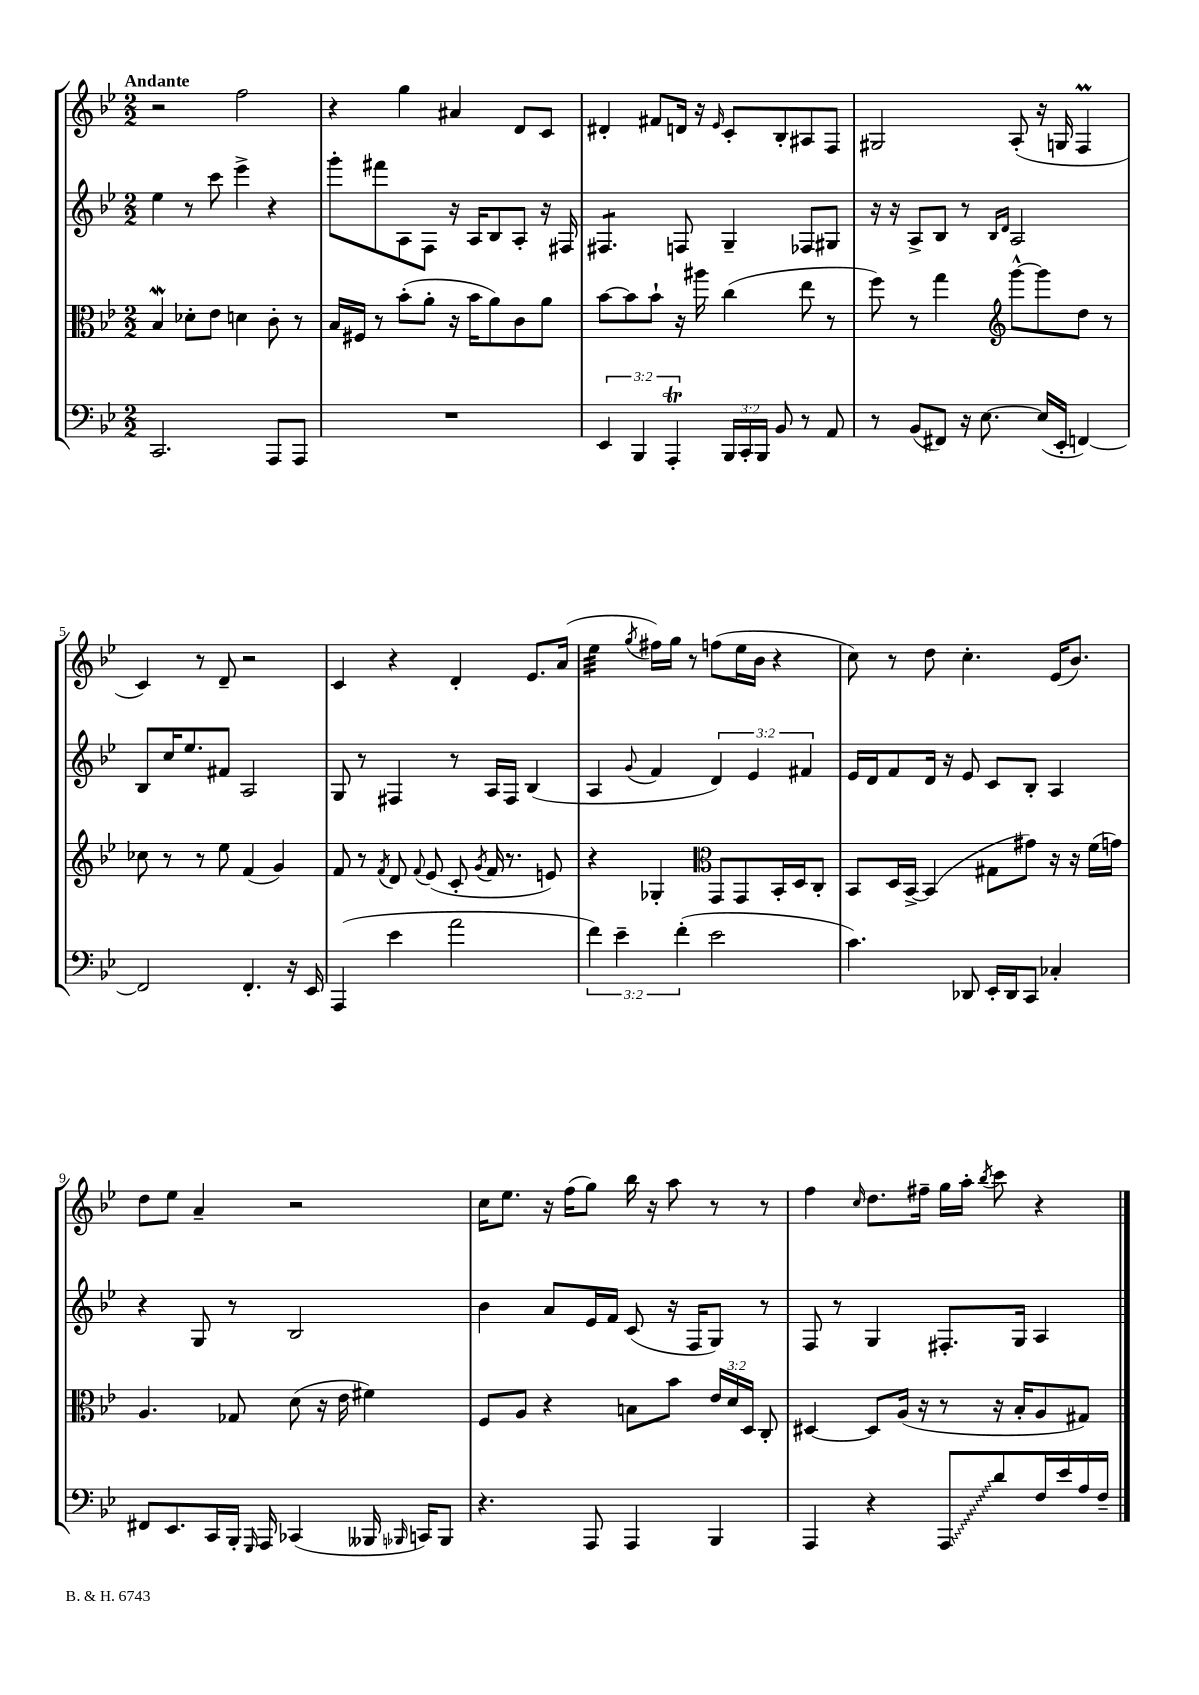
<<
\new StaffGroup <<
\new Staff = "s0" {
    \clef treble \key bes \major \numericTimeSignature \time 2/2 \tempo "Andante"
    \autoBeamOff r2 f''2 |
    r4 g''4 ais'4 d'8[ c'8] |
    dis'4-. fis'8[ d'16] r16 \grace { ees'16 } c'8[-. bes8-. ais8 f8] |
    gis2 a8-.( r16 g16 f4\prall |
    c'4) r8 d'8-- r2 |
    c'4 r4 d'4-. ees'8.[ a'16]( |
    ees''4:32 \acciaccatura { g''8 } fis''16[) g''16] r8 f''8[( ees''16 bes'16] r4 |
    c''8) r8 d''8 c''4.-. ees'16[( bes'8.]) |
    d''8[ ees''8] a'4-- r2 |
    c''16[ ees''8.] r16 f''16[( g''8]) bes''16 r16 a''8 r8 r8 |
    f''4 \grace { c''16 } d''8.[ fis''16]-- g''16[ a''16]-. \acciaccatura { bes''8 } c'''8 r4 \bar "|." |
}
\new Staff = "s1" {
    \clef treble \key bes \major \numericTimeSignature \time 2/2 \override Staff.TupletNumber.text = #tuplet-number::calc-fraction-text
    \autoBeamOff ees''4 r8 c'''8 ees'''4-> r4 |
    g'''8[-. fis'''8 a8 f8] r16 a16[ bes8 a8]-. r16 fis16 |
    fis4.:8 f8 g4-- fes8[ gis8] |
    r16 r16 a8[-> bes8] r8 \grace { bes16[ d'16] } a2 |
    bes8[ c''16 ees''8. fis'8] a2 |
    g8 r8 fis4 r8 a16[ fis16] bes4( |
    a4 \appoggiatura { g'8 } f'4 \tuplet 3/2 { d'4) ees'4 fis'4 } |
    ees'16[ d'16 f'8 d'16] r16 ees'8 c'8[ bes8]-. a4 |
    r4 g8 r8 bes2 |
    bes'4 a'8[ ees'16 f'16] c'8( r16 f16[ g8]) r8 |
    f8 r8 g4 fis8.[-. g16] a4 \bar "|." |
}
\new Staff = "s2" {
    \clef alto \key bes \major \numericTimeSignature \time 2/2 \override Staff.TupletNumber.text = #tuplet-number::calc-fraction-text
    \autoBeamOff bes4\mordent des'8[-. ees'8] d'4 c'8-. r8 |
    bes16[ fis16] r8 bes'8[-.( a'8]-. r16 bes'16[ a'8) c'8 a'8] |
    bes'8[~ bes'8 bes'8]-! r16 ais''16 c''4( ees''8 r8 |
    f''8) r8 g''4 \clef treble g'''8[~-^ g'''8 d''8] r8 |
    ces''8 r8 r8 ees''8 f'4( g'4) |
    f'8 r8 \acciaccatura { f'8 } d'8 \appoggiatura { f'8 } ees'8( c'8-. \acciaccatura { g'8 } f'16 r8. e'8) |
    r4 ges4-. \clef alto g,8[ g,8 bes,16-. d16 c8]-. |
    bes,8[ d16 bes,16]~-> bes,4( gis8[ gis'8]) r16 r16 f'16[( g'16]) |
    a4. ges8 d'8( r16 ees'16 fis'4) |
    f8[ a8] r4 b8[ bes'8] \tuplet 3/2 { ees'16[ d'16 d16] } c8-. |
    dis4~ dis8[ a16]( r16 r8 r16 bes16[-. a8 gis8]) \bar "|." |
}
\new Staff = "s3" {
    \clef bass \key bes \major \numericTimeSignature \time 2/2 \override Staff.TupletNumber.text = #tuplet-number::calc-fraction-text
    \autoBeamOff c,2. a,,8[ a,,8] |
    R1 |
    \tuplet 3/2 { ees,4 bes,,4 a,,4-.\trill } \tuplet 3/2 { bes,,16[ c,16-. bes,,16] } bes,8 r8 a,8 |
    r8 bes,8[( fis,8]) r16 ees8.~ ees16[( ees,16]-. f,4~) |
    f,2 f,4.-. r16 ees,16 |
    a,,4( ees'4 a'2 |
    \tuplet 3/2 { f'4) ees'4-- f'4-.( } ees'2 |
    c'4.) des,8 ees,16[-. des,16 c,8] ces4-. |
    fis,8[ ees,8. c,16 bes,,16]-. \grace { g,,16 } a,,16 ces,4( beses,,16 \grace { bes,,16 } c,16[) bes,,8] |
    r4. a,,8 a,,4 bes,,4 |
    a,,4 r4 \once \override Glissando.style = #'zigzag a,,8[\glissando d'8 f16 ees'16 a16 f16]-- \bar "|." |
}
>>
>>
